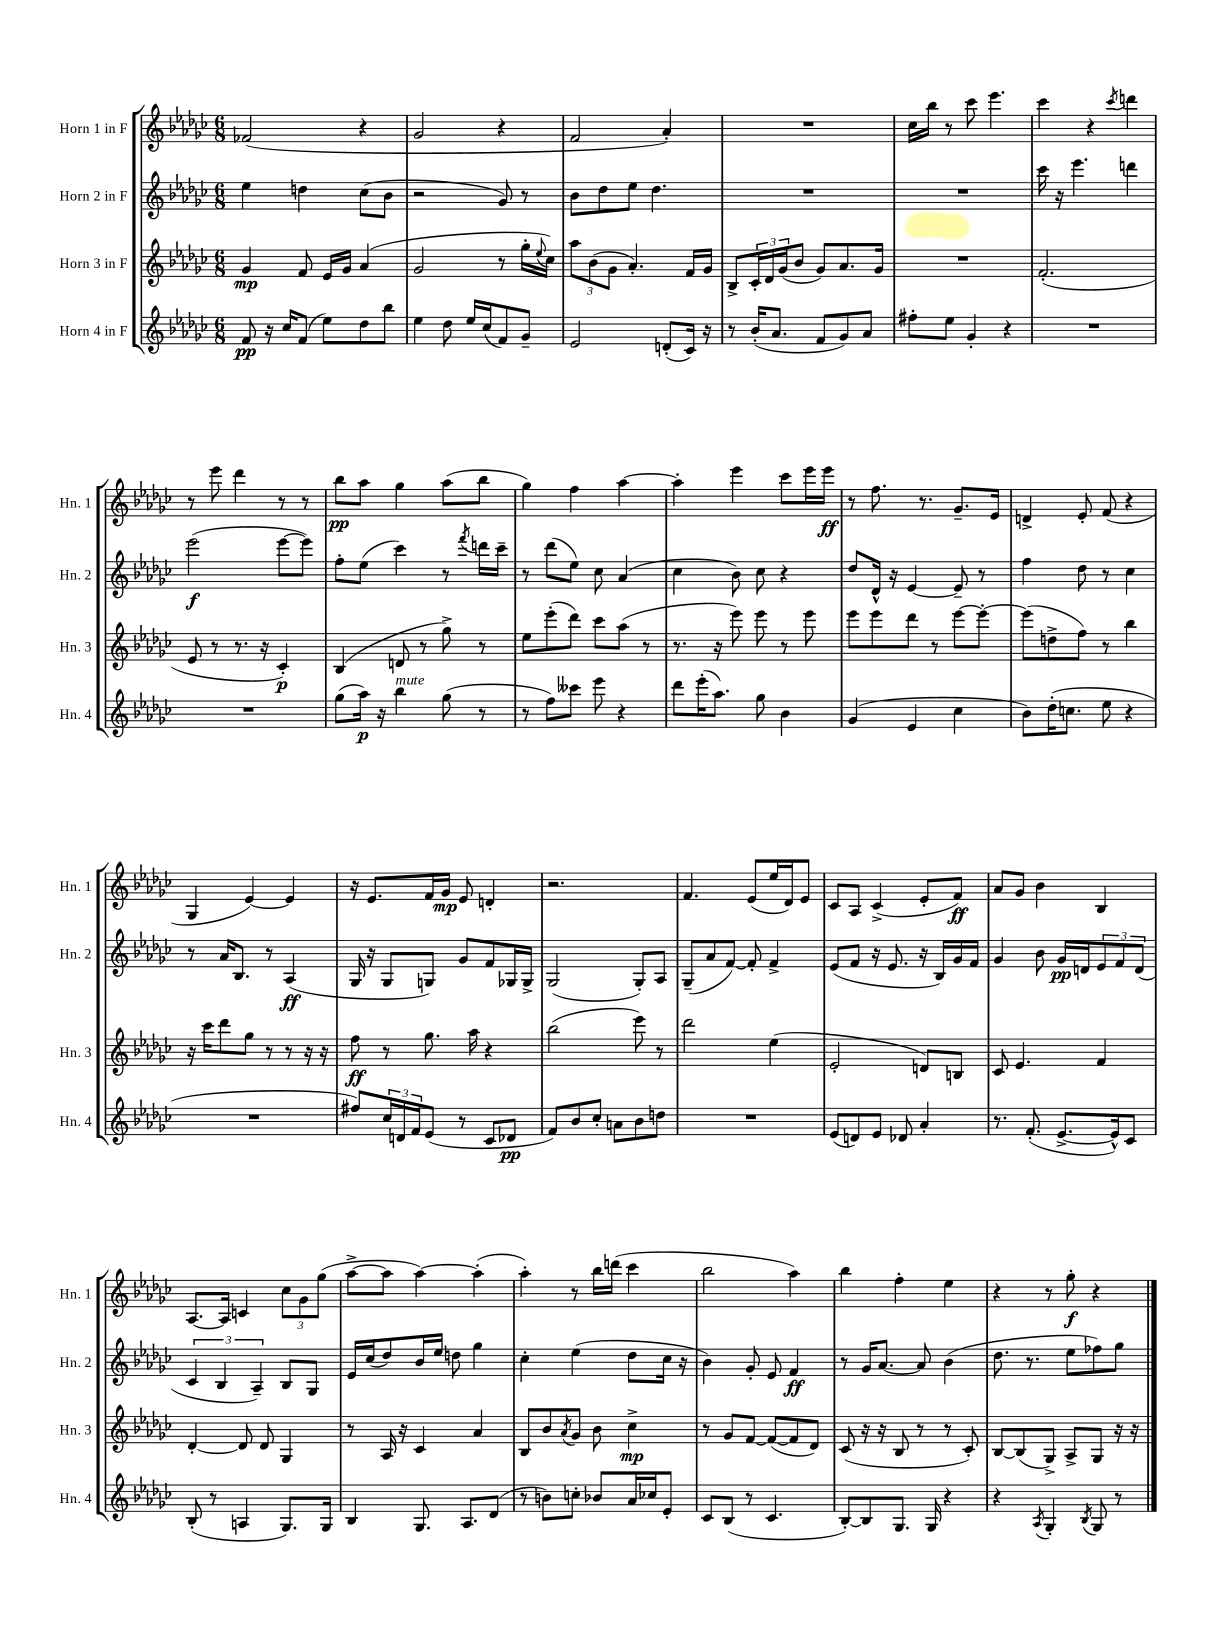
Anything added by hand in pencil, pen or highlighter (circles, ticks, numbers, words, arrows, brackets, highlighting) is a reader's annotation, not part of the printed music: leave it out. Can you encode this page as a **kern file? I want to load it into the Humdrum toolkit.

**kern	**dynam	**kern	**dynam	**kern	**dynam	**kern	**dynam
*part4	*part4	*part3	*part3	*part2	*part2	*part1	*part1
*staff4	*staff4	*staff3	*staff3	*staff2	*staff2	*staff1	*staff1
*I"Horn 4 in F	*	*I"Horn 3 in F	*	*I"Horn 2 in F	*	*I"Horn 1 in F	*
*I'Hn. 4	*	*I'Hn. 3	*	*I'Hn. 2	*	*I'Hn. 1	*
*clefG2	*	*clefG2	*	*clefG2	*	*clefG2	*
*k[b-e-a-d-g-c-]	*	*k[b-e-a-d-g-c-]	*	*k[b-e-a-d-g-c-]	*	*k[b-e-a-d-g-c-]	*
*M6/8	*	*M6/8	*	*M6/8	*	*M6/8	*
=1	=1	=1	=1	=1	=1	=1	=1
8f/	pp	4g-/	mp	4ee-\	.	(2f-X/	.
16r	.	.	.	.	.	.	.
16cc-/KL	.	.	.	.	.	.	.
(8f/J	.	8f/	.	4ddn\	.	.	.
8ee-\L)	.	16e-/LL	.	.	.	.	.
.	.	16g-/JJ	.	.	.	.	.
8dd-\	.	(4a-/	.	(8cc-\L	.	4r	.
8bb-\J	.	.	.	8b-\J	.	.	.
=2	=2	=2	=2	=2	=2	=2	=2
4ee-\	.	2g-/	.	2r	.	2g-/	.
8dd-\	.	.	.	.	.	.	.
16ee-/LL	.	.	.	.	.	.	.
(16cc-/J	.	.	.	.	.	.	.
8f/)	.	8r	.	8g-/)	.	4r	.
8g-~/J	.	16gg-'\LL	.	8r	.	.	.
.	.	8qqee-/	.	.	.	.	.
.	.	16cc-\JJ)	.	.	.	.	.
=3	=3	=3	=3	=3	=3	=3	=3
2e-/	.	12aa-\L	.	8b-\L	.	2f/	.
.	.	(12b-\	.	.	.	.	.
.	.	.	.	8dd-\	.	.	.
.	.	12g-\J	.	.	.	.	.
.	.	4.a-'/)	.	8ee-\J	.	.	.
.	.	.	.	4.dd-\	.	.	.
(8dn'/L	.	.	.	.	.	4a-'/)	.
16c-/Jk)	.	16f/LL	.	.	.	.	.
16r	.	16g-/JJ	.	.	.	.	.
=4	=4	=4	=4	=4	=4	=4	=4
8r	.	8B-^/L	.	2.r	.	2.r	.
(16b-'/KL	.	24c-'/L	.	.	.	.	.
.	.	24d-/	.	.	.	.	.
8.a-/J	.	.	.	.	.	.	.
.	.	(24g-/J	.	.	.	.	.
.	.	8b-/J	.	.	.	.	.
8f/L	.	8g-/L)	.	.	.	.	.
8g-/)	.	8.a-/	.	.	.	.	.
8a-/J	.	.	.	.	.	.	.
.	.	16g-/Jk	.	.	.	.	.
=5	=5	=5	=5	=5	=5	=5	=5
8ff#X'\L	.	2.r	.	2.r	.	16cc-\LL	.
.	.	.	.	.	.	16bb-\JJ	.
8ee-\J	.	.	.	.	.	8r	.
4g-'/	.	.	.	.	.	8ccc-\	.
.	.	.	.	.	.	4.eee-\	.
4r	.	.	.	.	.	.	.
=6	=6	=6	=6	=6	=6	=6	=6
2.r	.	(2.f'/	.	16ccc-\	.	4ccc-\	.
.	.	.	.	16r	.	.	.
.	.	.	.	4.eee-\	.	.	.
.	.	.	.	.	.	4r	.
.	.	.	.	.	.	8qccc-/	.
.	.	.	.	4dddn\	.	4dddn\	.
!!LO:LB:g=z
=7	=7	=7	=7	=7	=7	=7	=7
2.r	.	8e-/	.	(2eee-\	f	8r	.
.	.	8r	.	.	.	8eee-\	.
.	.	8.r	.	.	.	4ddd-\	.
.	.	16r	.	.	.	.	.
.	.	4c-'/)	p	[8eee-\L	.	8r	.
.	.	.	.	8eee-\J])	.	8r	.
=8	=8	=8	=8	=8	=8	=8	=8
(8gg-\L	.	(4B-/	.	8ff'\L	.	8bb-\L	pp
16aa-\Jk)	p	.	.	(8ee-\J	.	8aa-\J	.
16r	.	.	.	.	.	.	.
!LO:TX:a:i:t=mute	!	!	!	!	!	!	!
4bb-\	.	8dn/	.	4ccc-\)	.	4gg-\	.
.	.	8r	.	.	.	.	.
(8gg-\	.	8gg-^\)	.	8r	.	(8aa-\L	.
.	.	.	.	8qfff/	.	.	.
8r	.	8r	.	16dddn\LL	.	8bb-\J	.
.	.	.	.	16ccc-~\JJ	.	.	.
=9	=9	=9	=9	=9	=9	=9	=9
8r	.	8ee-\L	.	8r	.	4gg-\)	.
8ff\L)	.	(8eee-'\	.	(8ddd-\L	.	.	.
8ccc--X\J	.	8ddd-\J)	.	8ee-\J)	.	4ff\	.
8eee-\	.	8ccc-\L	.	8cc-\	.	.	.
4r	.	(8aa-\J	.	(4a-/	.	[4aa-\	.
.	.	8r	.	.	.	.	.
=10	=10	=10	=10	=10	=10	=10	=10
8ddd-\L	.	8.r	.	4cc-\	.	4aa-'\]	.
(16eee-'\K	.	.	.	.	.	.	.
8.aa-\J)	.	16r	.	.	.	.	.
.	.	8eee-\)	.	8b-\)	.	4eee-\	.
8gg-\	.	8eee-\	.	8cc-\	.	.	.
4b-\	.	8r	.	4r	.	8ccc-\L	.
.	.	8eee-\	.	.	.	16eee-\L	.
.	.	.	.	.	.	16eee-\JJ	ff
=11	=11	=11	=11	=11	=11	=11	=11
(4g-/	.	8eee-\L	.	8dd-/L	.	8r	.
.	.	8eee-\	.	16d-^^/Jk	.	8.ff\	.
.	.	.	.	16r	.	.	.
4e-/	.	8ddd-\J	.	[4e-/	.	.	.
.	.	.	.	.	.	8.r	.
.	.	8r	.	.	.	.	.
4cc-\	.	[8eee-\L	.	8e-~/]	.	8.g-~/L	.
.	.	8eee-'\J_	.	8r	.	.	.
.	.	.	.	.	.	16e-/Jk	.
=12	=12	=12	=12	=12	=12	=12	=12
8b-\L)	.	(8eee-\L]	.	4ff\	.	4dn^/	.
(16dd-'\K	.	8ddn^\	.	.	.	.	.
8.ccn\J	.	.	.	.	.	.	.
.	.	8ff\J)	.	8dd-\	.	8e-'/	.
8ee-\	.	8r	.	8r	.	(8f/	.
4r	.	4bb-\	.	4cc-\	.	4r	.
!!LO:LB:g=z
=13	=13	=13	=13	=13	=13	=13	=13
2.r	.	16r	.	8r	.	4G-/	.
.	.	16ccc-\KL	.	.	.	.	.
.	.	8ddd-\	.	16a-/KL	.	.	.
.	.	.	.	8.B-/J	.	.	.
.	.	8gg-\J	.	.	.	[4e-/)	.
.	.	8r	.	8r	.	.	.
.	.	8r	.	(4A-/	ff	4e-/]	.
.	.	16r	.	.	.	.	.
.	.	16r	.	.	.	.	.
=14	=14	=14	=14	=14	=14	=14	=14
8ff#X/L)	.	8ff\	ff	16G-/	.	16r	.
.	.	.	.	16r	.	8.e-/L	.
24cc-/L	.	8r	.	8G-/L	.	.	.
24dn/	.	.	.	.	.	.	.
24f/J	.	.	.	.	.	.	.
(8e-/J	.	8.gg-\	.	8Gn/J)	.	16f/L	.
.	.	.	.	.	.	16g-/JJ	mp
8r	.	.	.	8g-/L	.	8e-/	.
.	.	16aa-\	.	.	.	.	.
8c-/L	.	4r	.	8f/	.	4dn'/	.
8d-X/J	pp	.	.	16G-X/L	.	.	.
.	.	.	.	16G-^/JJ	.	.	.
=15	=15	=15	=15	=15	=15	=15	=15
8f/L)	.	(2bb-\	.	(2G-/	.	2.r	.
8b-/	.	.	.	.	.	.	.
8cc-'/J	.	.	.	.	.	.	.
8an\L	.	.	.	.	.	.	.
8b-\	.	8eee-\)	.	8G-'/L)	.	.	.
8ddn\J	.	8r	.	8A-/J	.	.	.
=16	=16	=16	=16	=16	=16	=16	=16
2.r	.	2ddd-\	.	(8G-~/L	.	4.f/	.
.	.	.	.	8a-/	.	.	.
.	.	.	.	[8f/J)	.	.	.
.	.	.	.	8f'/]	.	(8e-/L	.
.	.	(4ee-\	.	4f^/	.	16ee-/L	.
.	.	.	.	.	.	16d-/J)	.
.	.	.	.	.	.	8e-/J	.
=17	=17	=17	=17	=17	=17	=17	=17
(8e-/L	.	2e-'/	.	(8e-/L	.	8c-/L	.
8dn/)	.	.	.	8f/J	.	8A-/J	.
8e-/J	.	.	.	16r	.	(4c-^/	.
.	.	.	.	8.e-/	.	.	.
8d-X/	.	.	.	.	.	.	.
4a-'/	.	8dn/L)	.	16r	.	8e-'/L	.
.	.	.	.	16B-/LL)	.	.	.
.	.	8Bn/J	.	16g-/	.	8f/J)	ff
.	.	.	.	16f/JJ	.	.	.
=18	=18	=18	=18	=18	=18	=18	=18
8.r	.	8c-/	.	4g-/	.	8a-/L	.
.	.	4.e-/	.	.	.	8g-/J	.
(8.f'/	.	.	.	.	.	.	.
.	.	.	.	8b-\	.	4b-\	.
[8.e-^/L	.	.	.	16g-/LL	pp	.	.
.	.	.	.	16dn/J	.	.	.
.	.	4f/	.	12e-/	.	4B-/	.
16e-^^/k])	.	.	.	.	.	.	.
.	.	.	.	12f/	.	.	.
8c-/J	.	.	.	.	.	.	.
.	.	.	.	(12d/J	.	.	.
!!LO:LB:g=z
=19	=19	=19	=19	=19	=19	=19	=19
(8B-'/	.	[4d-'/	.	6c-/	.	[8.A-/L	.
8r	.	.	.	.	.	.	.
.	.	.	.	6B-/	.	.	.
.	.	.	.	.	.	16A-/Jk]	.
4An/	.	8d-/]	.	.	.	4cn/	.
.	.	.	.	6A-~/)	.	.	.
.	.	8d-/	.	.	.	.	.
8.G-/L)	.	4G-/	.	8B-/L	.	12cc-\L	.
.	.	.	.	.	.	12g-\	.
.	.	.	.	8G-/J	.	.	.
.	.	.	.	.	.	(12gg-\J	.
16G-/Jk	.	.	.	.	.	.	.
=20	=20	=20	=20	=20	=20	=20	=20
4B-/	.	8r	.	16e-/LL	.	[8aa-^\L	.
.	.	.	.	(16cc-/J	.	.	.
.	.	16A-/	.	8dd-/)	.	8aa-\J]	.
.	.	16r	.	.	.	.	.
8.G-/	.	4c-/	.	16b-/L	.	[4aa-\)	.
.	.	.	.	16ee-/JJ	.	.	.
.	.	.	.	8ddn\	.	.	.
8.A-/L	.	.	.	.	.	.	.
.	.	4a-/	.	4gg-\	.	(4aa-'\]	.
(8d-/J	.	.	.	.	.	.	.
=21	=21	=21	=21	=21	=21	=21	=21
8r	.	8B-/L	.	4cc-'\	.	4aa-'\)	.
8bn\L)	.	8b-/	.	.	.	.	.
.	.	8qa-/	.	.	.	.	.
8ccn'\J	.	8g-/J	.	(4ee-\	.	8r	.
8b-X/L	.	8b-\	.	.	.	16bb-\LL	.
.	.	.	.	.	.	(16dddn\JJ	.
16a-/L	.	4cc-^\	mp	8dd-\L	.	4ccc-\	.
16cc-X/J	.	.	.	.	.	.	.
8e-'/J	.	.	.	16cc-\Jk	.	.	.
.	.	.	.	16r	.	.	.
=22	=22	=22	=22	=22	=22	=22	=22
8c-/L	.	8r	.	4b-\)	.	2bb-\	.
(8B-/J	.	8g-/L	.	.	.	.	.
8r	.	[8f/J	.	8g-'/	.	.	.
4.c-/	.	(8f/L_	.	8e-/	.	.	.
.	.	8f/]	.	4f/	ff	4aa-\)	.
.	.	8d-/J)	.	.	.	.	.
=23	=23	=23	=23	=23	=23	=23	=23
[8B-'/L)	.	(8c-/	.	8r	.	4bb-\	.
8B-/]	.	16r	.	16g-/KL	.	.	.
.	.	16r	.	[8.a-/J	.	.	.
8.G-/J	.	8B-/	.	.	.	4ff'\	.
.	.	8r	.	8a-/]	.	.	.
16G-/	.	.	.	.	.	.	.
4r	.	8r	.	(4b-\	.	4ee-\	.
.	.	8c-'/)	.	.	.	.	.
=24	=24	=24	=24	=24	=24	=24	=24
4r	.	[8B-/L	.	8.dd-\	.	4r	.
.	.	(8B-/]	.	.	.	.	.
.	.	.	.	8.r	.	.	.
8qA-/	.	.	.	.	.	.	.
4G-'/	.	8G-^/J)	.	.	.	8r	.
.	.	8A-^/L	.	8ee-\L	.	8gg-'\	f
8qB-/	.	.	.	.	.	.	.
8G-/	.	8G-/J	.	8ff-X\)	.	4r	.
8r	.	16r	.	8gg-\J	.	.	.
.	.	16r	.	.	.	.	.
==	==	==	==	==	==	==	==
*-	*-	*-	*-	*-	*-	*-	*-
